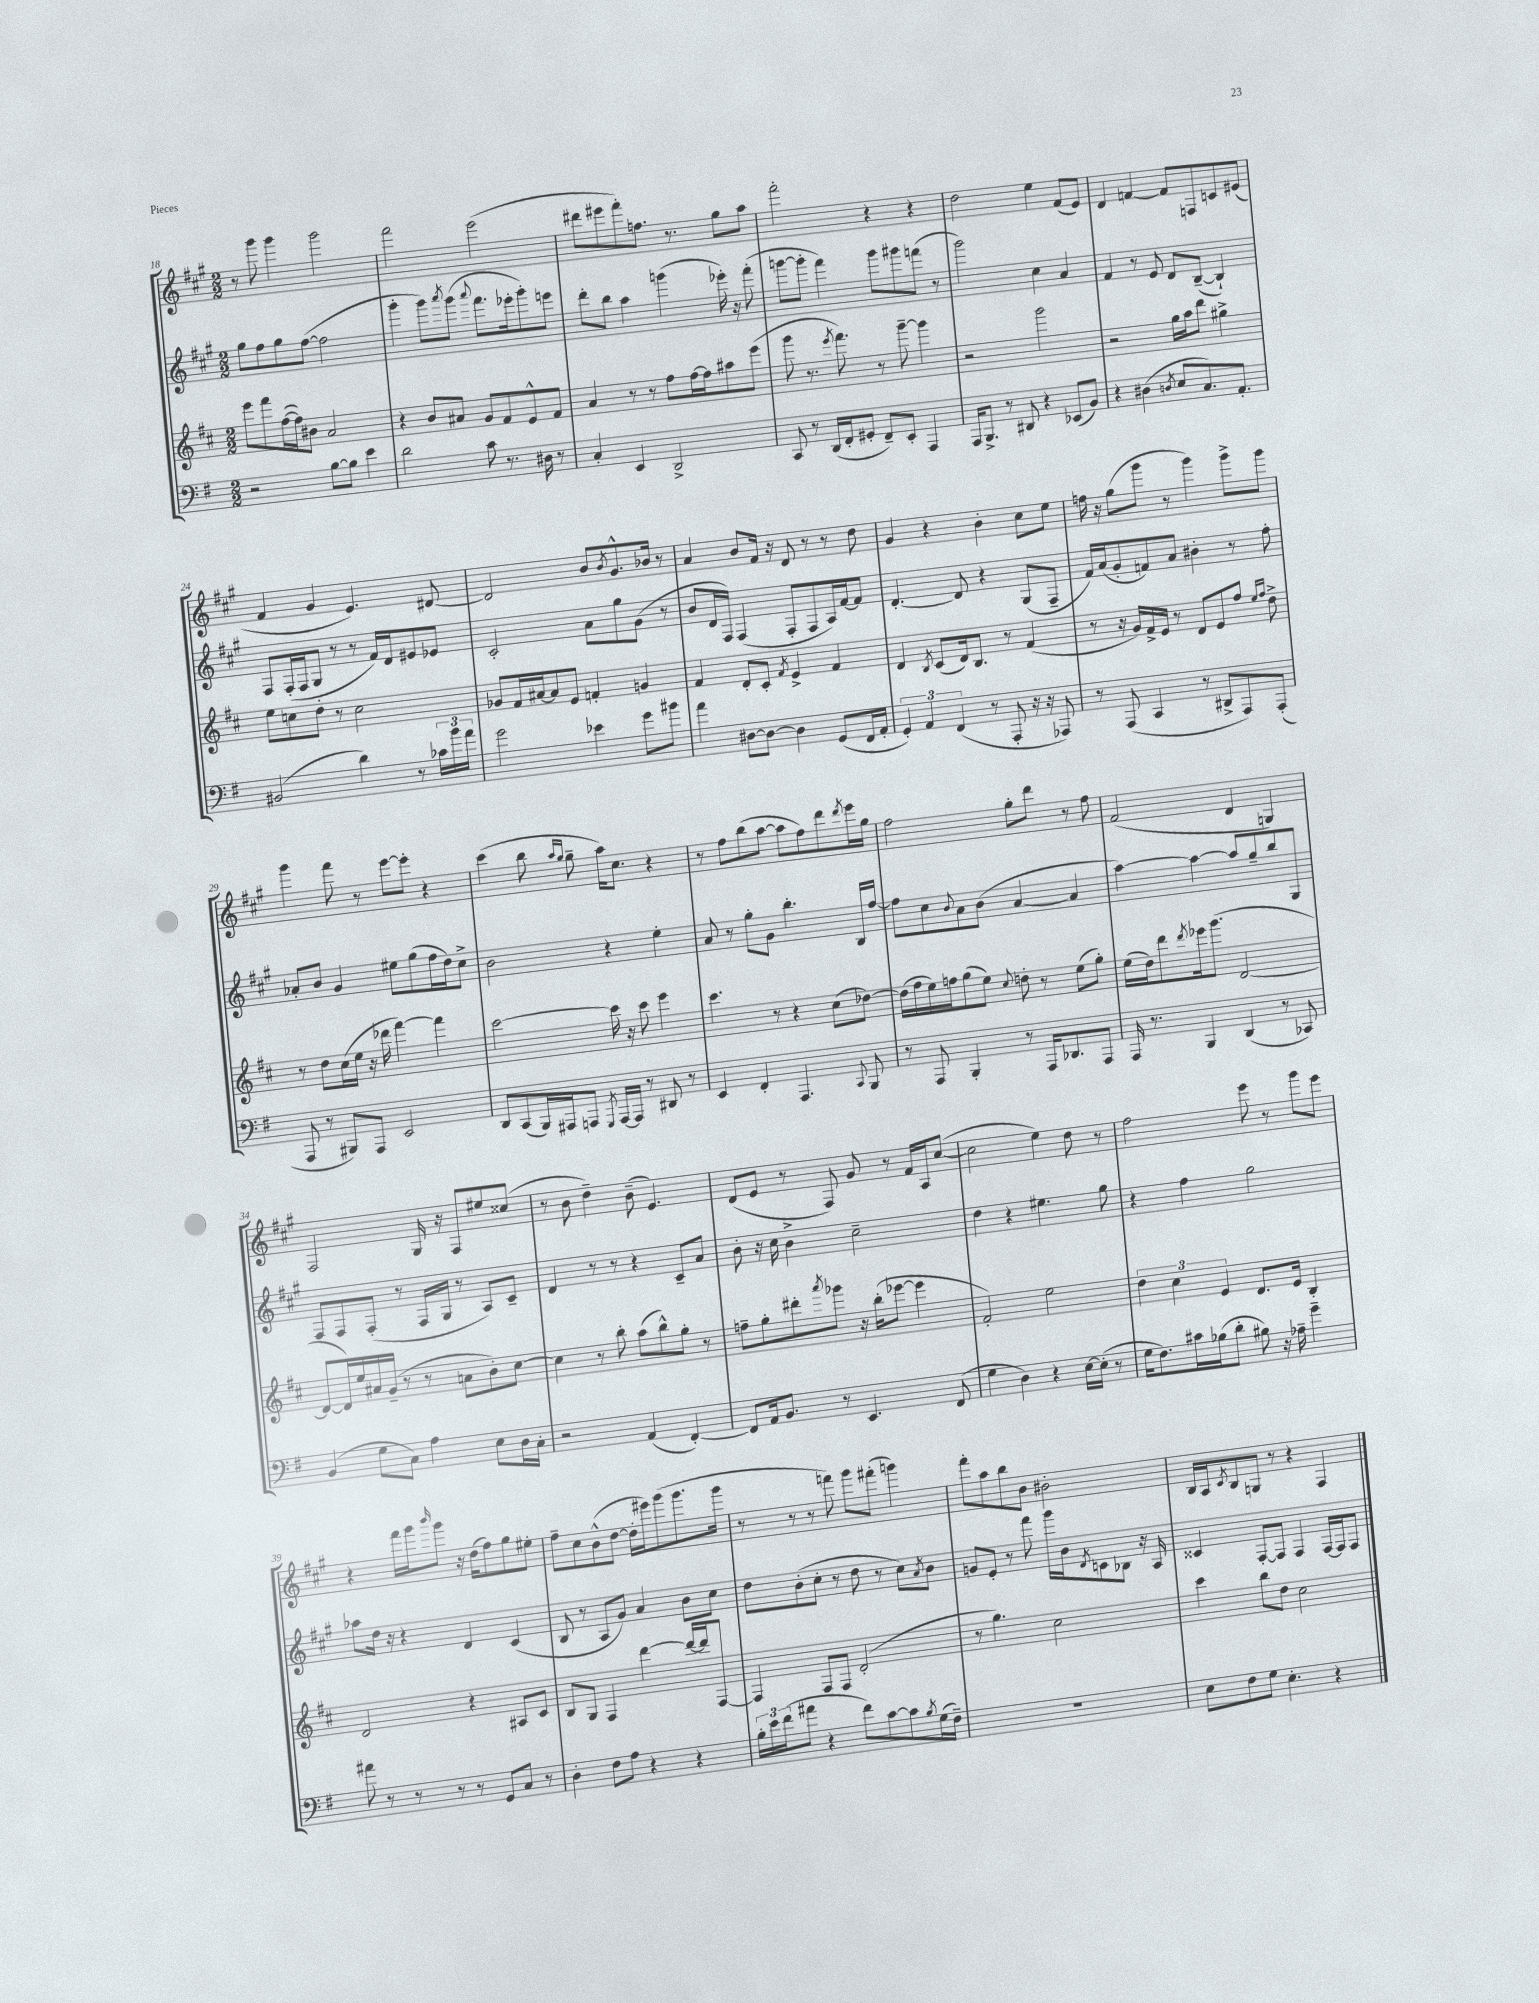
<<
\new StaffGroup <<
\new Staff = "s0" {
    \clef treble \key a \major \numericTimeSignature \time 2/2
    r8 gis'''8 gis'''4 gis'''2 |
    fis'''2 e'''2( |
    dis'''8 eis'''8 fis'''8-.) f''8. r8. gis''8 a''8 |
    fis'''2-. r4 r4 |
    d''2 e''4 fis'8( e'8) |
    d'4 f'4~ f'8 f8 c'8 eis'8( |
    fis'4 gis'4 e'4.) dis'8~ |
    dis'2 b'8 \acciaccatura { b'8 } gis'8.-^ bes'16 r8 |
    a'4 b'8 fis'16 r16 d'8 r8 r8 d''8 |
    gis'4 r4 b'4-. cis''8 e''8 |
    f''16 r16 gis''8( gis'''8 r8 gis'''4) gis'''8-> gis'''8 |
    gis'''4 fis'''8 r8 e'''8~ e'''8-. r4 |
    cis'''4( b''8 \grace { a''16 gis''16 } gis''8-- a''16) cis''8. r4 |
    r8 fis''8 b''8( a''8~ a''8 fis''8) d'''8 \acciaccatura { d'''8 } e'''16 gis''16 |
    fis''2 gis''8-. d'''8 r8 fis''8 |
    fis'2( d'4 g4) |
    fis2 gis16 r16 fis8 eis''8 cisis''8( |
    r8 b'8 d''4--) b'8--( e'4.) |
    d'8( e'8 r8 fis8) gis'8 r8 fis'16 a16 cis''8~( |
    cis''2 e''4) d''8 r8 |
    fis''2 e'''8 r8 gis'''8 e'''8 |
    r4 fis'''16 gis'''16 \grace { b'''16 } gis'''8 r16 d''16( fis''8) gis''8 eis''8-. |
    fis''8-- cis''8 b'8-^( d''8~ d''16-. eis'''16) gis'''8( gis'''8. gis'''16 |
    r8 r8 r8 f'''8) gis'''8 fis'''8-.( g'''4) |
    fis'''8-. a''8 b''8 b'8 bis'2-. |
    b16 a16 \acciaccatura { cis'8 } b8 g8 r8 r4 fis4 \bar "|." |
}
\new Staff = "s1" {
    \clef treble \key a \major \numericTimeSignature \time 2/2
    gis''8 fis''8 gis''8 fis''8~( fis''2 |
    gis'''4-. gis'''8) \acciaccatura { a'''8 } gis'''8( \appoggiatura { a'''8 } fis'''8. ees'''16-. gis'''8-.) e'''8 |
    d'''8-. b''8 a''4 g'''4( ees'''16-.) r16 fis'''8-.( |
    g'''8~ g'''8-. fis'''4) g'''8 gis'''8 f'''8( r8 |
    gis'''2) cis''4 a'4 |
    fis'4 r8 e'8 d'8 b8~--( b4-!) |
    fis8 fis16-.( fis16 gis8 r8 r8 fis'16) d'16 eis'8 ees'8 |
    cis'2-. a'8 gis''8 gis'8( r8 |
    b'8 d'16 fis16) fis4( fis8-. fis8 a16) fis'16~ fis'8 |
    d'4.~-. d'8 r4 gis8( fis8-- |
    fis'16) a'16( gis'8-. f'8) a'8 bis'4-. r8 fis''8-. |
    aes'8-. b'8 gis'4 eis''8 gis''8( fis''16 d''16) cis''8-> |
    b'2 r4 e''4-. |
    a'8 r8 gis''8-. gis'8 b''4.-. b16 fis''16~ |
    fis''8 cis''8 \appoggiatura { b'8 } a'8 b'8( a'4~ a'4 |
    a''4~) a''4~ a''8 gis''8-- b''8 gis8 |
    fis8 fis8 fis8-.( r8 fis16 gis16 r8 a8) cis'8-- |
    d'4 r8 r8 r4 cis'8-- a'8 |
    b'8-. r16 cis''16 b'4-> cis''2-- |
    d''4 r4 eis''4. gis''8 |
    r4 fis''4 gis''2 |
    aes''8 d''16 r16 r4 d'4 cis'4( |
    b8 r8 a8 gis'8) a'4 b'8 cis''8 |
    d''8 b'8-.( cis''8-. r8 d''8 r8 cis''8) \acciaccatura { a'8 } b'8 |
    g'8 e'8-. r8 fis'''8 gis'''16 b'16 \acciaccatura { d'8 } c'8 bes8 r16 a16 |
    cisis'4 fis8~-. fis8 fis4 fis16~ fis16 fis8 \bar "|." |
}
\new Staff = "s2" {
    \clef treble \key d \major \numericTimeSignature \time 2/2
    e'''8 fis'''8 fis''16~( fis''16) bis'8 a'2 |
    r4 b'8 ais'8 g'8 fis'8 e'8-^ fis'8 |
    a'4 r8 r8 fis''8 fis''16~ fis''16 ais''8 e'''8( |
    g'''8 r8. \acciaccatura { e'''8 } fis'''8.) r8 g'''8~-- g'''4 |
    r2 g'''2 |
    r2 g''16 a''16 d'''8 gis''4-> |
    e''8 c''8 d''8-. r8 c''2 |
    ges'8 fis'16 ais'16~ ais'8 e'8 f'4-. g'4 |
    fis'4 d'8-. cis'8-. \acciaccatura { fis'8 } e'4-> fis'4 |
    d'4 \acciaccatura { b8 } cis'8( d'16) b8. r8 fis'4( |
    r8 r16 g'16) fis'16-> e'16 r8 d'8 e'8 fis''8 \grace { e''16 fis''16 } d''8-> |
    r8 d''8 cis''16( e''16 r16 des'''16 fis'''4~) fis'''4 |
    cis'''2~ cis'''16 r16 cis'''8 e'''4 |
    cis'''4. r8 r4 cis''8( des''8~) |
    des''16( fis''16 e''16) f''16 g''8( e''8) \appoggiatura { cis''8 } d''8-. r8 e''8( g''8-.) |
    e''16( d''16) d'''8 \acciaccatura { d'''8 } ees'''16 g'''8.( d'2~ |
    d'8~ d'16) e''16 ais'16 g'16--( r8 r8 a'8 b'8-.) cis''8~ |
    cis''4 r8 b''8-. a''8( b''8-^) g''8-. r8 |
    f''8-- g''8-. dis'''8-. \acciaccatura { a'''8 } ges'''8 r16 b''16-.( ees'''8~ ees'''4 |
    fis'2-.) e''2 |
    \tuplet 3/2 { d''4 cis''4 e'4 } d'8. e'16 b4-. |
    d'2 r4 ais8 cis'8 |
    b8 g8 fis4 d'''4~ d'''16~ d'''16 fis8~ |
    fis4 fis8 fis8 d'2-.( |
    r8 g''4.) cis''2 |
    cis'''4 b''8 d''8 cis''2 \bar "|." |
}
\new Staff = "s3" {
    \clef bass \key g \major \numericTimeSignature \time 2/2
    r2 b8~ b8 e'4 |
    d'2 c'8 r8. dis16 r8 |
    c4-. e,4 d,2-> |
    c,8 r8 d,16( fis,16-. gis,8-. fis,8--) e,8-. a,,4 |
    a,,16 b,,8.-> r8 dis,8 r4 ees,8( b,8) |
    r4 dis4( \acciaccatura { d8 } e8 c8.) a,8.-. |
    bis,2( d'4) r8 \tuplet 3/2 { ces'16 b'16 a'16 } |
    g'2 ees'4 g'8 bis'8 |
    a'4 dis8~ dis8~ dis4 g,8( fis,16 a,16-. |
    \tuplet 3/2 { g,4-.) a,4 fis,4( } r8 a,,8-. r16 r16 aes,,8) |
    r8 a,,8( c,4 r8 dis,8-> a,,8) a,,8-.( |
    a,,8 r8 bis,,8) a,,8 e,2 |
    d,8 c,8( b,,16) ais,,16 a,,8 \acciaccatura { g,,8 } a,,16~ a,,16 r8 dis,8 r8 |
    e,4 fis,4-. a,,4. \appoggiatura { c,8 } b,,8 |
    r8 a,,8 b,,4-. r8 a,,16 des,8. a,,8 |
    a,,16 r8. b,,4 d,4( r8 ces,8) |
    b,4( g8 c8) a4 e8 d16 c16-. |
    r2 a,4( fis,4~-.) |
    fis,8 a,16 b,8. r8 e,4. fis,8( |
    g4 d4) r4 e16~ e16-.( r8 |
    g16 fis8.) cis'16 bes16( d'8-. bis8) r16 aes16-- g'4-- |
    ais'8 r8 r8 r8 r8 g,8 c8 r8 |
    d4-. fis8 a8 r4 r4 |
    \tuplet 3/2 { b16-. e'16 fis'16( } ais'8 r4 fis'8) c'8~ c'8 \acciaccatura { b8 } g16( fis16--) |
    R1 |
    e8 fis8 g8 e4.-. r4 \bar "|." |
}
>>
>>
\layout { \context { \Score currentBarNumber = #18 } }
